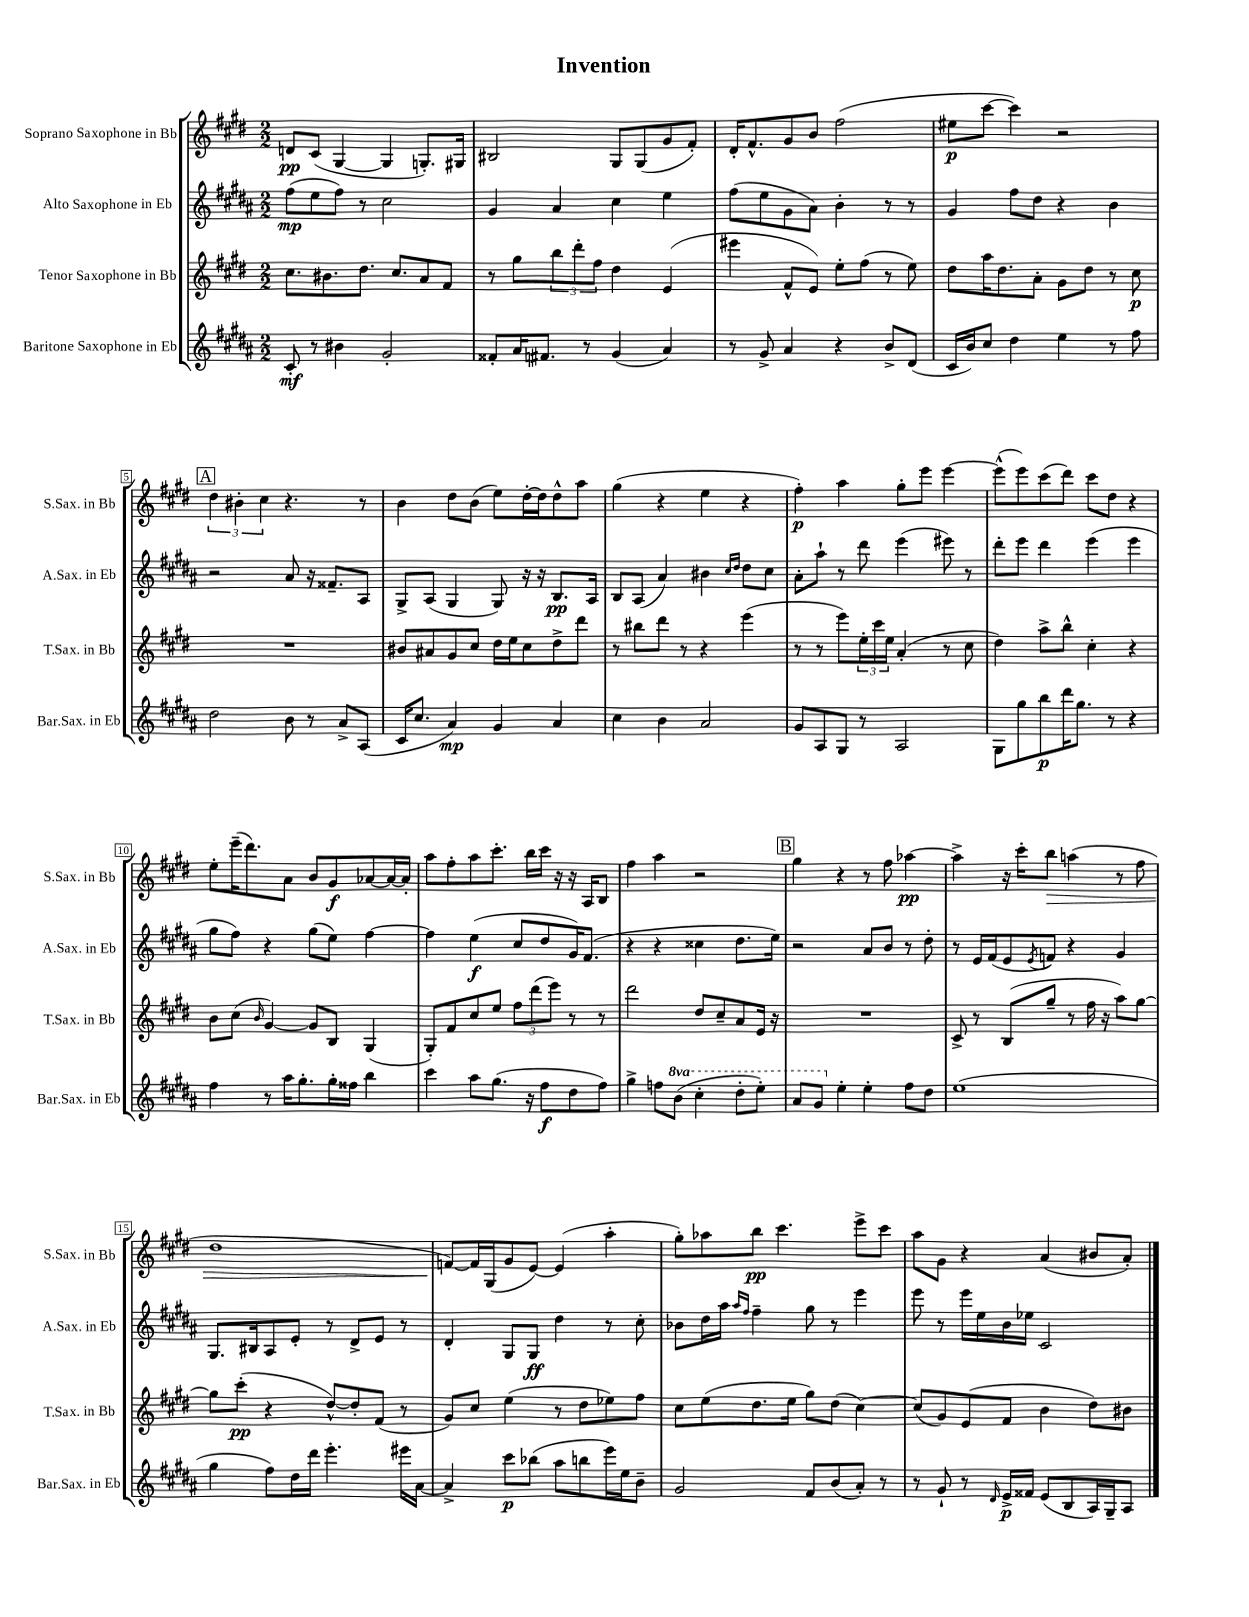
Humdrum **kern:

**kern	**kern	**kern	**kern
*staff4	*staff3	*staff2	*staff1
*clefG2	*clefG2	*clefG2	*clefG2
*k[f#c#g#d#a#]	*k[f#c#g#d#]	*k[f#c#g#d#a#]	*k[f#c#g#d#]
*M2/2	*M2/2	*M2/2	*M2/2
8c#'	8.cc#	(8ff#	8d
8r	.	8ee	(8c#
.	8.b#	.	.
4b#	.	8ff#)	[4G#
.	8.dd#	8r	.
2g#'	.	2cc#	4G#]
.	8.cc#	.	.
.	8a	.	8.G')
.	8f#	.	.
.	.	.	16G#
=	=	=	=
8f##'	8r	4g#	2B#
16a#	8gg#	.	.
8.f#	.	.	.
.	12bb	4a#	.
.	12ddd#'	.	.
8r	.	.	.
.	12ff#	.	.
(4g#	4dd#	4cc#	8G#
.	.	.	(8G#
4a#)	(4e	4ee	8g#
.	.	.	8f#')
=	=	=	=
8r	4eee#	(8ff#	16d#'
.	.	.	8.f#^^
8g#^	.	8ee	.
4a#	8f#^^	8g#	8g#
.	8e)	8a#)	8b
4r	8ee'	4b'	(2ff#
.	(8ff#	.	.
8b^	8r	8r	.
(8d#	8ee)	8r	.
=	=	=	=
16c#	8dd#	4g#	8ee#
16b)	.	.	.
8cc#	16aa	.	[8ccc#
.	8.dd#	.	.
4dd#	.	8ff#	4ccc#])
.	8a'	8dd#	.
4ee	8g#	4r	2r
.	8dd#	.	.
8r	8r	4b	.
8ff#	8cc#	.	.
=	=	=	=
2dd#	1r	2r	6dd#
.	.	.	6b#'
.	.	.	6cc#
8b	.	8a#	4.r
8r	.	16r	.
.	.	8.f##~	.
8a#^	.	.	.
(8A#	.	8A#	8r
=	=	=	=
16c#	8b#	8G#^	4b
8.cc#	.	.	.
.	8a#	(8A#	.
4a#)	8g#	4G#	8dd#
.	8cc#	.	(8b
4g#	16dd#	8G#)	8ee)
.	16ee	.	.
.	8cc#	16r	[16dd#'
.	.	16r	16dd#]
4a#	8dd#^	8.B	8dd#^^
.	8ddd#	.	8aa
.	.	16A#	.
=	=	=	=
4cc#	8r	8B	(4gg#
.	8bb#	(8A#	.
4b	8ddd#	4a#)	4r
.	8r	.	.
2a#	4r	4b#	4ee
.	.	16qqcc#	.
.	.	16qqdd#	.
.	(4eee	8dd#	4r
.	.	8cc#	.
=	=	=	=
8g#	8r	8a#'	4ff#')
8A#	8r	8aa#`	.
8G#	8eee)	8r	4aa
8r	24ee'	8ddd#	.
.	24ccc#	.	.
.	24ee	.	.
2A#	(4a'	(4eee	8gg#'
.	.	.	8eee
.	8r	8eee#)	[4eee
.	8cc#	8r	.
=	=	=	=
8G#	4dd#)	8ddd#'	(8eee^^]
8gg#	.	8eee	8eee)
8bb	8aa^	4ddd#	(8ccc#
16ddd#	8bb^^	.	8ddd#)
8.gg#	.	.	.
.	4cc#'	(4eee	8ccc#
8r	.	.	8dd#
4r	4r	4eee	4r
=	=	=	=
4ff#	8b	8gg#	8ee'
.	(8cc#	8ff#)	(16eee~
.	.	.	8.ddd#)
.	16qqb	.	.
8r	[4g#)	4r	.
16aa#	.	.	8a
8.gg#'	.	.	.
.	8g#]	(8gg#	8b
16gg#'	8B	8ee)	8g#
16ff##	.	.	.
4bb	(4G#	[4ff#	[8a-
.	.	.	16a-_
.	.	.	16a-']
=	=	=	=
4ccc#	8G#')	4ff#]	8aa
.	8f#	.	8ff#'
8aa#	8cc#	(4ee	8aa
(8.gg#	8ee	.	8.ccc#'
.	12ff#	8cc#	.
16r	.	.	16bb
.	(12ddd#	.	.
8ff#	.	8dd#	16ccc#
.	12eee)	.	.
.	.	.	16r
8dd#	8r	16g#)	16r
.	.	(8.f#	16A
8ff#)	8r	.	8B
=	=	=	=
4gg#^	2ddd#	4r	4ff#
8ff	.	4r	4aa
(8bb	.	.	.
4ccc#'	8dd#	4cc##	2r
.	8cc#~	.	.
8ddd#'	8a	8.dd#	.
8eee')	16e	.	.
.	16r	16ee)	.
=	=	=	=
8aa#	1r	2r	4gg#
8gg#	.	.	.
4ee'	.	.	4r
4ee'	.	8a#	8r
.	.	8b	8ff#
8ff#	.	8r	[4aa-
8dd#	.	8dd#'	.
=	=	=	=
(1ee	8c#^	8r	4aa-^]
.	8r	16e	.
.	.	(16f#	.
.	(8B	8e	16r
.	.	.	16ccc#'
.	.	8qe	.
.	8gg#~	8f)	8bb
.	8r	4r	(4aa
.	16ff#	.	.
.	16r	.	.
.	8aa)	4g#	8r
.	[8gg#	.	8ff#
=	=	=	=
4gg#	8gg#]	8.G#	1dd#
.	(8ccc#'	.	.
.	.	16B#	.
8ff#)	4r	8A#	.
16dd#	.	8e'	.
16ddd#	.	.	.
4.eee'	[8dd#^^)	8r	.
.	8dd#']	8d#^	.
.	(8f#	8e	.
16eee#	8r	8r	.
[16a#	.	.	.
=	=	=	=
4a#^]	8g#)	4d#'	[8f)
.	8cc#	.	16f]
.	.	.	(16G#
8ccc#	(4ee	8G#	8g#
(8bb-	.	8G#	[8e)
8aa#	8r	4dd#	(4e]
8bb	8dd#	.	.
16eee)	8ee-)	8r	4aa'
16ee	.	.	.
8b~	8ff#	8cc#'	.
=	=	=	=
2g#	8cc#	8b-	8gg#')
.	(8ee	16dd#	8aa-
.	.	16aa#	.
.	.	16qqaa#	.
.	.	16qqff#	.
.	8.dd#	4ff#~	8bb
.	.	.	4.ccc#
.	16ee	.	.
8f#	8gg#)	8gg#	.
(8b	(8dd#	8r	.
8a#')	[4cc#)	4eee	8eee^
8r	.	.	8ccc#
=	=	=	=
8r	(8cc#]	8eee	8aa
8g#`	8g#)	8r	8g#
8r	(8e	16eee	4r
.	.	16ee	.
16qqd#	.	.	.
16e^	8f#	16b	.
16f##	.	16ee-	.
(8e	4b	2c#	(4a
8B	.	.	.
16A#)	8dd#)	.	8b#
16G#~	.	.	.
8A#	8b#	.	8a')
==	==	==	==
*-	*-	*-	*-
